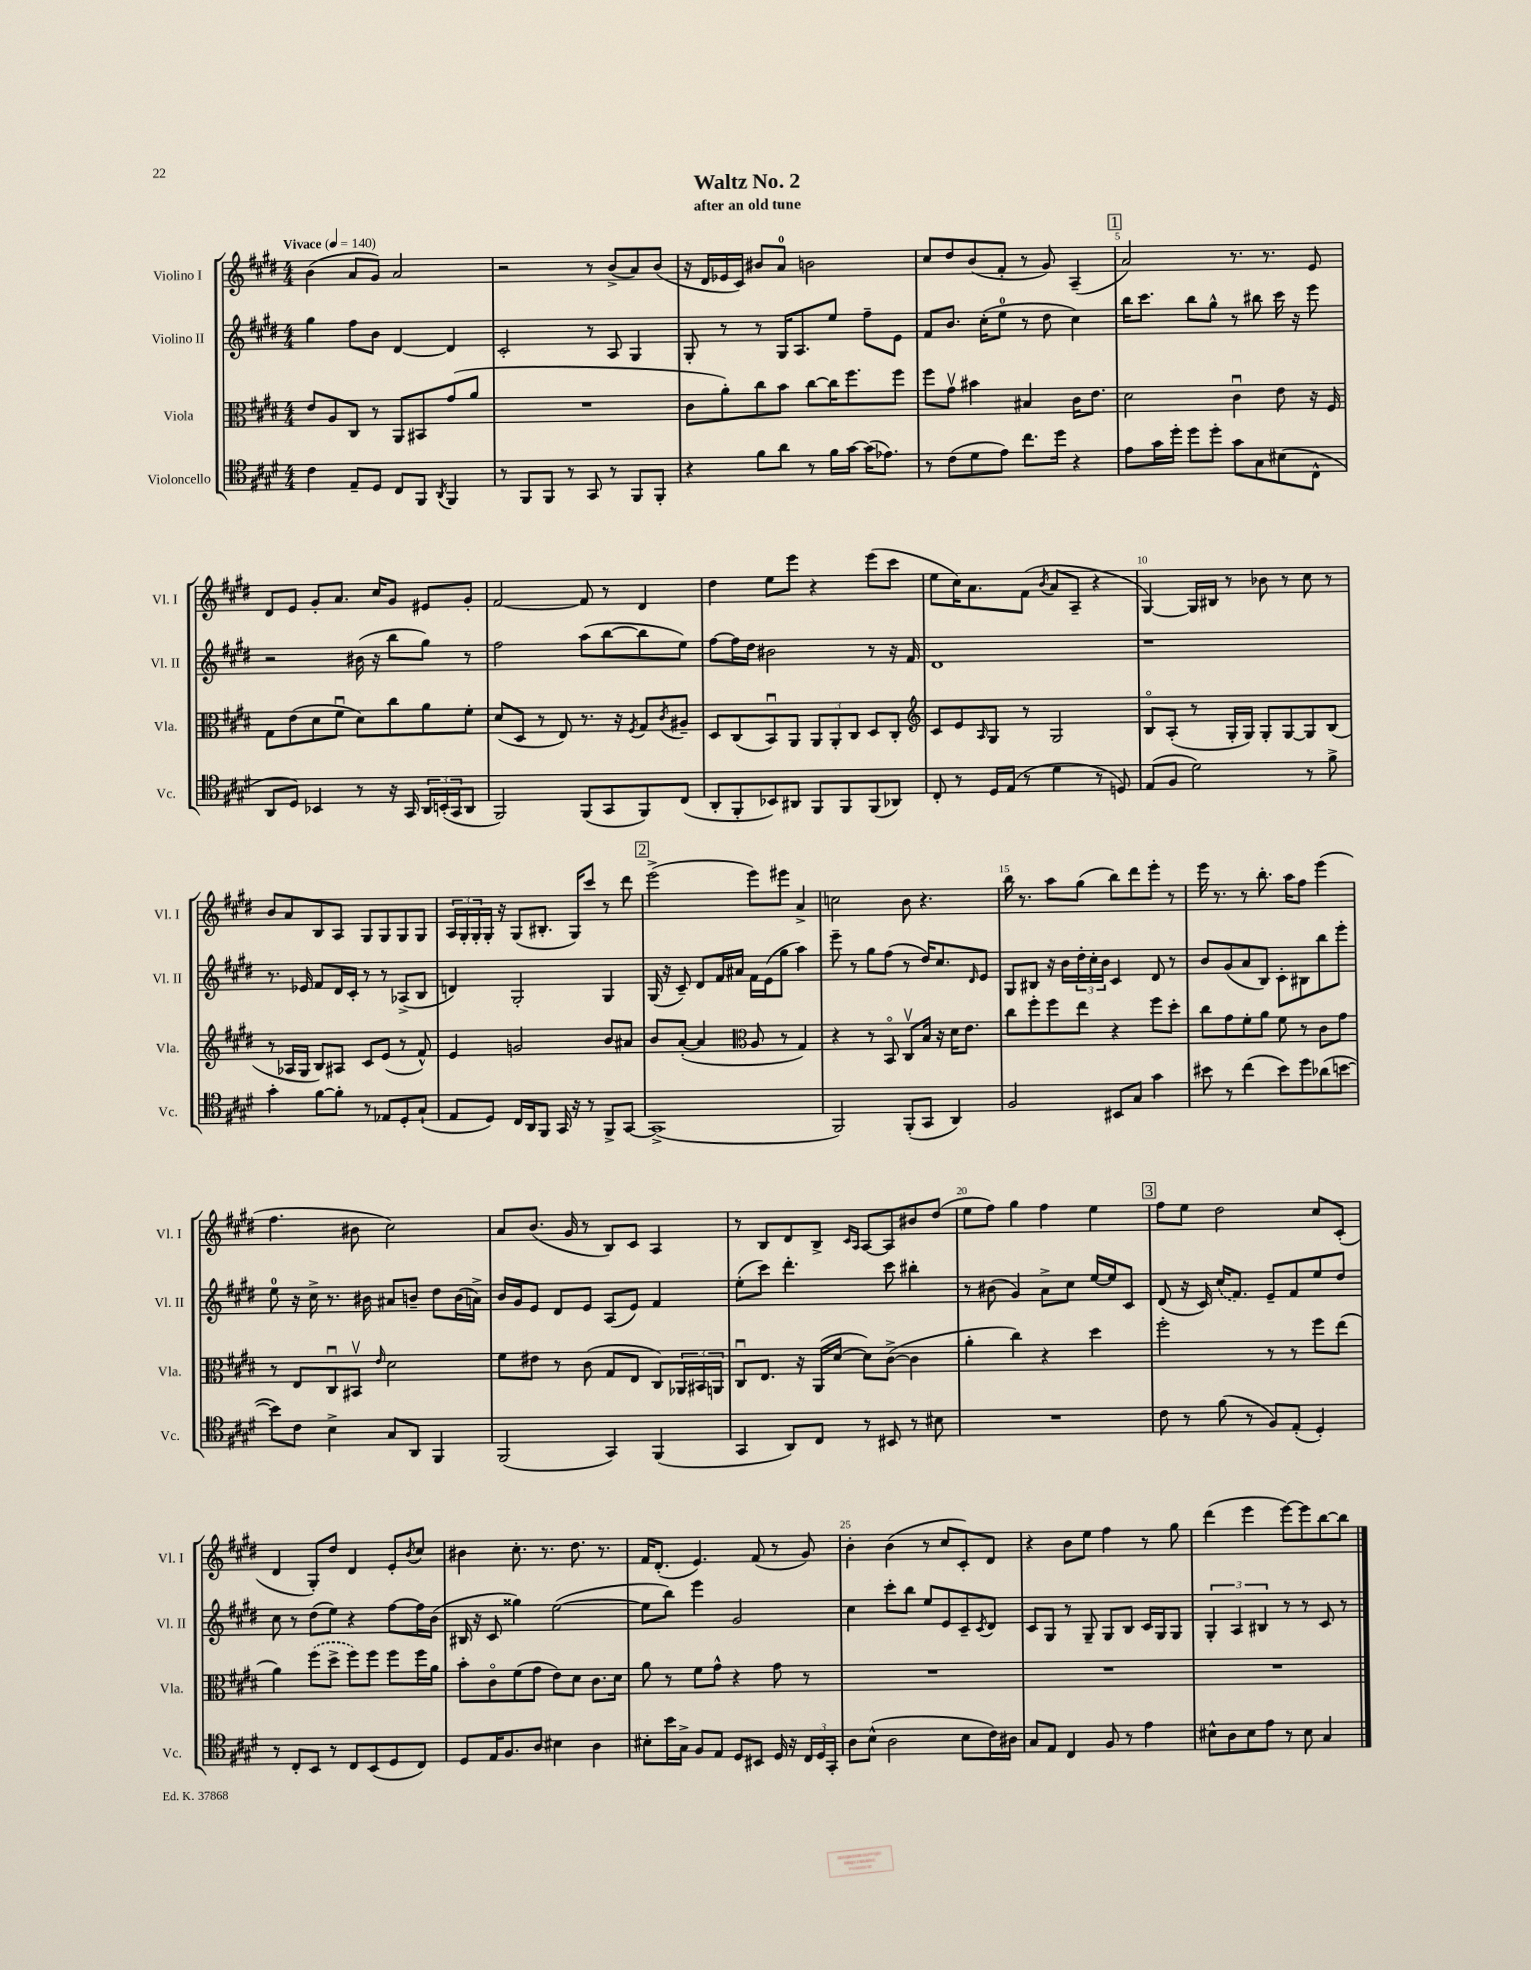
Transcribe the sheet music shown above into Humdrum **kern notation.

**kern	**kern	**kern	**kern
*staff4	*staff3	*staff2	*staff1
*clefC4	*clefC3	*clefG2	*clefG2
*k[f#c#g#d#]	*k[f#c#g#d#]	*k[f#c#g#d#]	*k[f#c#g#d#]
*M4/4	*M4/4	*M4/4	*M4/4
*MM140	*MM140	*MM140	*MM140
4c#\	8e/L	4gg#\	(4b\
.	8A/	.	.
8E~/L	8C#/J	8ff#\L	8a/L
8D#/J	8r	8b\J	8g#/J)
8C#/L	8AA/L	[4d#/	2a/
8FF#/J	8BB#/	.	.
8qAA/	.	.	.
4FF#/	(8g#/	4d#/]	.
.	8a/J	.	.
=	=	=	=
8r	1r	2c#'/	2r
8FF#/L	.	.	.
8FF#/J	.	.	.
8r	.	.	.
8GG#/	.	8r	8r
8r	.	8A/	(8b^/L
8FF#/L	.	4G#/	8a/)
8FF#'/J	.	.	(8b/J
=	=	=	=
4r	8c#\L	8G#'/	16r
.	.	.	16d#/LL
.	8a'\)	8r	16e-/
.	.	.	16c#/JJ)
8f#\L	8cc#\	8r	8b#/L
8a\J	8b\J	16G#/LK	8a/J
.	.	8.A/	.
8r	[8cc#\L	.	2b\
16f#\LL	16cc#\]K	8ee/J	.
[16g#\JJ	8.ff#\	.	.
(16g#\]LK	.	8ff#~\L	.
8.e-\J)	.	.	.
.	8ff#\J	8e\J	.
=	=	=	=
8r	8ff#\L	8f#/L	8cc#/L
(8c#\L	8g#v\J	8.b/J	8dd#/
8d#\	4b#\	.	(8b/
.	.	(16cc#'\LK	.
8e\J)	.	8ee\J	8f#'/J
8.cc#\L	4B#/	8r	8r
.	.	8dd#\	8g#/)
16dd#\Jk	.	.	.
4r	16c#\LK	4cc#\)	(4A~/
.	8.e\J	.	.
=	=	=	=
8e\L	2d#\	16bb\LK	2a/)
.	.	8.ccc#\J	.
16g#\L	.	.	.
16dd#'\JJ	.	.	.
8dd#\L	.	8bb\L	.
8dd#'\J	.	8gg#^^\J	.
8g#\L	4c#u\	8r	8.r
8G#\	.	8bb#\	.
.	.	.	8.r
(8B#\	8e\	16ccc#\	.
.	.	16r	.
8C#^^\J	16r	8eee\	8e/
.	16F#/	.	.
=	=	=	=
8AA/L	8G#\L	2r	8d#/L
8D#/J)	(8e\	.	8e/J
4BB-/	8d#\	.	8g#'/L
.	8f#u\J	.	8.a/J
8r	8d#\L)	(16b#\	.
.	.	16r	16cc#/LK
16r	8cc#\	8bb\L	8g#/J
16GG#/	.	.	.
24AA/LL	8a\	8gg#\J)	8e#/L
(24BB'/	.	.	.
24GG#/J	.	.	.
8AA/J	8f#'\J	8r	8g#'/J
=	=	=	=
2FF#/)	(8d#/L	2ff#\	[2f#/
.	8D#/J	.	.
.	8r	.	.
.	8E/)	.	.
(8FF#/L	8.r	(8aa\L	8f#/]
8GG#/	.	[8bb\	8r
.	16r	.	.
.	8qF#/	.	.
8FF#/)	8G#/L	8bb\]	4d#/
.	8qc#/	.	.
(8C#/J	8A#~/J	8ee\J)	.
=	=	=	=
8AA'/L	8D#/L	[8ff#\L	4dd#\
8FF#'/	(8C#/	16ff#\]L	.
.	.	16dd#\JJ	.
8BB-/)	8BBu/)	2b#\	8ee\L
8AA#/J	8AA/J	.	8eee\J
8FF#/L	12AA/L	.	4r
.	12AA'/	.	.
8FF#/	.	.	.
.	12C#/J	.	.
(8FF#/	8D#/L	8r	(8eee\L
8AA-/J)	8C#'/J	16r	8ccc#\J
.	.	16f#/	.
=	=	=	=
*	*clefG2	*	*
8C#'/	8c#/L	1d#	8ee\L
8r	8e/	.	16cc#\K)
.	.	.	8.a\
.	16qqA/	.	.
16D#/LL	8G#/J	.	.
(16E/JJ	.	.	.
8r	8r	.	(8f#\J
.	.	.	8qb/
4d#\	2G#/	.	8a/L
.	.	.	8A~/J
8r	.	.	4r
8D/)	.	.	.
=	=	=	=
(8E/L	8Bo/L	1r	[4G#/)
8F#/J	(8A'/J	.	.
2d#\)	8r	.	16G#/]LL
.	.	.	16B#/JJ
.	16G#'/LL	.	8r
.	16G#/JJ)	.	.
.	8G#'/L	.	8b-\
.	[8G#/	.	8r
8r	8G#/]	.	8cc#\
8f#^\	(8B/J	.	8r
=	=	=	=
4g#'\	8r	8.r	8b/L
.	16A-/LL	.	8a/
.	16G#/JJ	16e-/	.
[8f#\L	8B/L)	8f#/L	8B/
8f#'\]J	8A#/J	16d#/L	8A/J
.	.	16c#'/JJ	.
8r	8c#/L	8r	8G#/L
8E-/L	(8e/J	8r	8G#/
8D#'/	8r	(8A-^/L	8G#/
(8G#`/J	8f#^^/)	8B/J	8G#/J
=	=	=	=
8E/L	4e/	4d/)	24A/LL
.	.	.	24G#'/
.	.	.	24G#'/
8D#/J)	.	.	16G#'/JJ
.	.	.	16r
16C#/LL	2g/	2G#'/	(8G#/L
16AA/J	.	.	.
8FF#/J	.	.	8.B#'/J
16GG#/	.	.	.
16r	.	.	16G#/LK)
8r	.	.	8ccc#/J
8FF#^/L	8b/L	4G#/	8r
[8GG#/J	8a#/J	.	8ddd#\
=	=	=	=
(1GG#^]	8b/L	(16G#/	(2eee^\
.	.	16r	.
.	([8a'/J	8c#~/)	.
.	4a/]	8d#/L	.
.	.	16f#/L	.
.	.	16a#/JJ	.
*	*clefC3	*	*
.	8A/	16f#\LL	8eee\L)
.	.	(16e\J	.
.	8r	8gg#\J	8eee#\J
.	4G#/)	4aa\)	4a^/
=	=	=	=
2FF#/)	4r	8eee~\	2cc\
.	.	8r	.
.	8r	8gg#\L	.
.	8BBo/	(8ff#\J	.
(8FF#'/L	8C#v/L	8r	8b\
8GG#/J	16B/Jk	16dd#/LK)	4.r
.	16r	8.cc#/	.
4AA/)	16d#\LK	.	.
.	8.e\J	.	.
.	.	16qqd#/	.
.	.	8e/J	.
=	=	=	=
2F#/	8cc#\L	8G#/L	16bb\
.	.	.	8.r
.	8ff#'\	8B#/J	.
.	8ff#\	16r	8aa\L
.	.	16b\LL	.
.	8ee\J	24dd#'\	(8gg#\J
.	.	24cc#'\	.
.	.	24b\JJ	.
8BB#/L	4r	4c#/	8bb\L)
8G#/J	.	.	8ddd#\
4g#\	8ff#\L	8d#/	8eee'\J
.	8dd#'\J	8r	8r
=	=	=	=
8b#\	8cc#\L	8b/L	16eee\
.	.	.	8.r
8r	8g#\	(8g#/	.
(4cc#\	8f#'\	8a/	8r
.	8a\J	8B/J)	8.bb'\
8b#\L)	8f#\	8c#'\L	.
.	.	.	16aa\LK
8dd#\	8r	8B#\	8ff#\J
(8a-\	8c#\L	8bb\	(4eee\
[8b\J	8g#\J	8eee'\J	.
=	=	=	=
8b\]L)	8r	8ee\	4.ff#\
8c#\J	8E/L	16r	.
.	.	16cc#^\	.
4B^\	8C#u/	8.r	.
.	8BB#v/J	.	8b#\
.	.	16b#\	.
.	16qqe/	.	.
8G#/L	2d#\	8a#/L	2cc#\)
8AA/J	.	8b~/J	.
4FF#/	.	8dd#\L	.
.	.	(16b\L	.
.	.	16a^\JJ)	.
=	=	=	=
(2FF#/	8f#\L	16b/LL	8a/L
.	.	16g#/J	.
.	8e#\J	8e/J	(8.b/J
.	8r	8d#/L	.
.	.	.	16g#/
.	(8c#\	8e/J	8r
4GG#/)	8G#/L	(8A/L	8B/L)
.	8E/J	8e/J)	8c#/J
(4FF#/	8C#/L)	4f#/	4A/
.	24AA-/L	.	.
.	24BB#/	.	.
.	24AA/JJ	.	.
=	=	=	=
4GG#/	8C#u/L	(8ee'\L	8r
.	8.E/J	8ccc#\J)	8B/L
8AA/L)	.	4.ddd#'\	8d#/
.	16r	.	.
8C#/J	(16AA/LL	.	8B^/J
.	[16d#/JJ	.	.
.	.	.	16qqc#/LL
.	.	.	16qqA/JJ
8r	8d#\]L)	.	[8A/L
8BB#/	([8c#^\J	8ccc#\	8A/]
8r	4c#\]	4bb#'\	8b#/
8B#\	.	.	(8dd#/J
=	=	=	=
1r	4a'\	8r	8ee\L
.	.	(8b#\	8ff#\J)
.	4cc#\)	4g#/)	4gg#\
.	4r	8a^\L	4ff#\
.	.	8cc#\J	.
.	4dd#\	[16ee/LL	4ee\
.	.	16ee/]J	.
.	.	8c#/J	.
=	=	=	=
8c#\	2ff#'\	(8d#/	8ff#\L
8r	.	16r	8ee\J
.	.	16c#/)	.
(8f#\	.	(16cc#/LK	2dd#\
.	.	8.f#/J)	.
8r	.	.	.
8F#/L)	8r	8e~/L	.
(8E'/J	8r	8f#/	.
4D#'/)	8ff#\L	8ee/	8cc#/L
.	(8ee\J	8dd#/J	(8c#'/J
=	=	=	=
8r	4a\)	8cc#\	4d#/
8C#'/L	.	8r	.
8BB/J	(8ff#\L	(8dd#\L	8G#'/L)
8r	8dd#^\J	8ee\J)	8dd#/J
8C#/L	8ff#\L)	4r	4d#/
(8BB/	8ff#\J	.	.
8D#/	8ff#\L	[8ff#\L	8e'/L
.	.	.	8qb/
8C#/J)	16ff#\L	16ff#\]L	8cc#/J
.	16a\JJ	(16b\JJ	.
=	=	=	=
8D#/L	8b'\L	16B#/	4b#\
.	.	16r	.
16E/K	8c#o\	8c#/	.
8.F#/	.	.	.
.	(8f#\	4gg##\)	8.cc#'\
8A/J	8g#\J	.	.
.	.	.	8.r
4B#\	8e\L)	([2ee\	.
.	8d#\J	.	8.dd#\
4A\	8.c#\L	.	.
.	.	.	8.r
.	16d#\Jk	.	.
=	=	=	=
8B#'\L	8a\	8ee\]L	16f#/LK
.	.	.	(8.d#'/J
16b\L	8r	8bb\J)	.
16G#^\JJ	.	.	.
8F#/L	8f#\L	4eee\	4.e/)
8E/J	8g#^^\J	.	.
8D#/L	4r	2g#/	.
8BB#/J	.	.	(8f#/
16D#/	8g#\	.	8r
16r	.	.	.
24C#/LL	8r	.	8g#/)
24D#/	.	.	.
24GG#'/JJ	.	.	.
=	=	=	=
8A\L	1r	4cc#\	4b'\
(8B^^\J	.	.	.
2A\	.	8ccc#'\L	(4b\
.	.	8bb\J	.
.	.	8ee/L	8r
.	.	8e/	8cc#/L
8B\L	.	8c#~/	8c#'/)
.	.	8qc#/	.
16c#\L)	.	8d#/J	8d#/J
16A#\JJ	.	.	.
=	=	=	=
8G#/L	1r	8c#/L	4r
8E/J	.	8G#/J	.
4C#/	.	8r	8b\L
.	.	8G#~/	8ee\J
8F#/	.	8G#/L	4ff#\
8r	.	8B/J	.
4e\	.	16c#/LL	8r
.	.	16G#/J	.
.	.	8G#/J	8gg#\
=	=	=	=
8B#^^\L	1r	6G#'/	(4ddd#\
8A\	.	.	.
.	.	6A/	.
8B#\	.	.	4eee\
.	.	6B#/	.
8e\J	.	.	.
8r	.	8r	[8eee\L)
8B#\	.	8r	8eee\]
4G#/	.	8c#/	[8bb\
.	.	8r	8bb\]J
==	==	==	==
*-	*-	*-	*-
